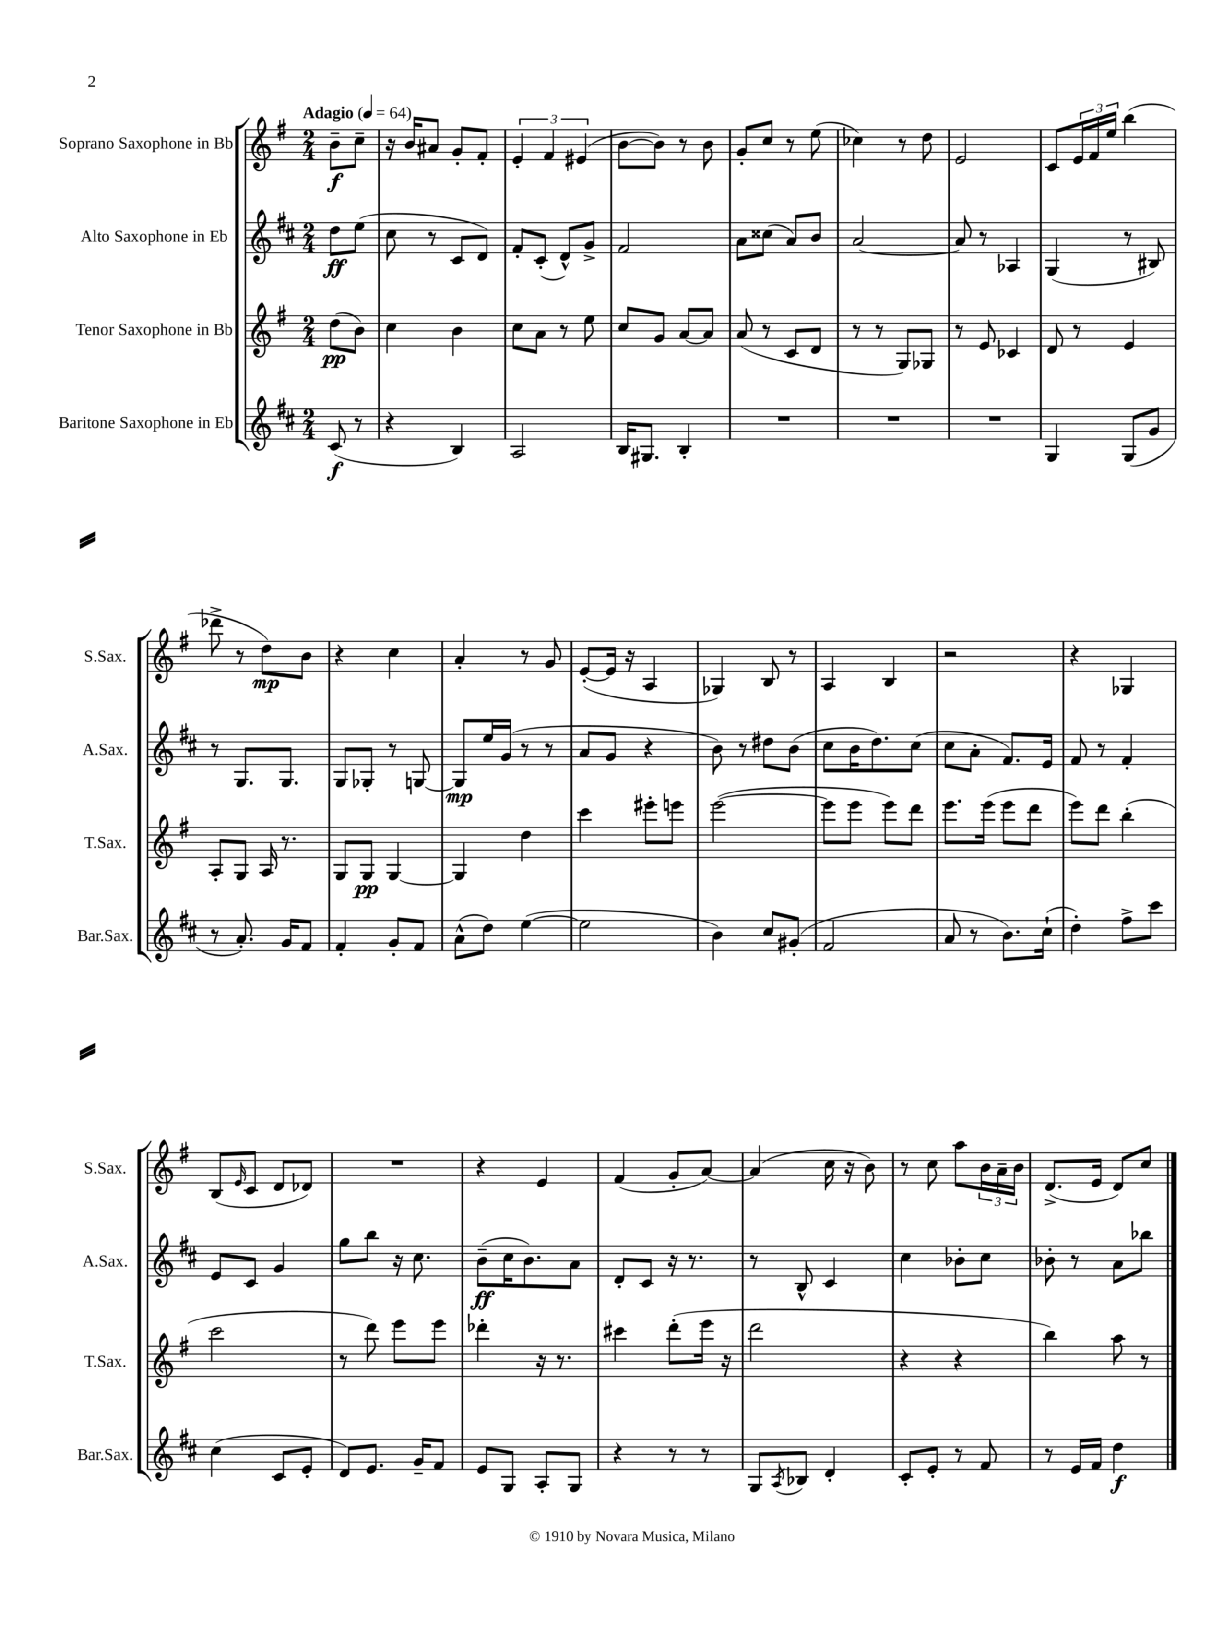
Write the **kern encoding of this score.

**kern	**kern	**kern	**kern
*staff4	*staff3	*staff2	*staff1
*clefG2	*clefG2	*clefG2	*clefG2
*k[f#c#]	*k[f#]	*k[f#c#]	*k[f#]
*M2/4	*M2/4	*M2/4	*M2/4
*MM64	*MM64	*MM64	*MM64
(8c#	(8dd	8dd	8b~
8r	8b)	(8ee	8cc~
=	=	=	=
4r	4cc	8cc#	16r
.	.	.	16b
.	.	8r	8a#
4B)	4b	8c#	8g'
.	.	8d)	8f#'
=	=	=	=
2A	8cc	8f#'	6e'
.	8a	(8c#'	.
.	.	.	6f#
.	8r	8d^^)	.
.	.	.	(6e#
.	8ee	8g^	.
=	=	=	=
16B	8cc	2f#	[8b
8.G#	.	.	.
.	8g	.	8b])
4B'	[8a	.	8r
.	8a]	.	8b
=	=	=	=
2r	(8a	8a	8g'
.	8r	(8cc##	8cc
.	8c	8a)	8r
.	8d	8b	(8ee
=	=	=	=
2r	8r	[2a	4cc-)
.	8r	.	.
.	8G)	.	8r
.	8G-	.	8dd
=	=	=	=
2r	8r	8a]	2e
.	8e	8r	.
.	4c-	4A-	.
=	=	=	=
4G	8d	(4G	8c
.	8r	.	24e
.	.	.	24f#
.	.	.	24ee
(8G	4e	8r	(4bb
8g	.	8B#)	.
=	=	=	=
8r	8A'	8r	8ddd-^
8.a')	8G	8.G	8r
.	16A	.	8dd)
16g	8.r	8.G	.
8f#	.	.	8b
=	=	=	=
4f#'	8G	8G	4r
.	8G	8G-'	.
8g'	[4G	8r	4cc
8f#	.	[8G	.
=	=	=	=
(8a^^	4G]	8G]	4a'
8dd)	.	16ee	.
.	.	(16g	.
([4ee	4dd	8r	8r
.	.	8r	8g
=	=	=	=
2ee]	4ccc	8a	([8e'
.	.	8g	16e]
.	.	.	16r
.	8eee#'	4r	4A
.	8eee	.	.
=	=	=	=
4b)	([2eee	8b)	4G-)
.	.	8r	.
8cc#	.	8dd#	8B
(8g#'	.	(8b	8r
=	=	=	=
2f#	8eee]	8cc#	4A
.	8eee	16b	.
.	.	8.dd)	.
.	8eee)	.	4B
.	8ddd	(8cc#	.
=	=	=	=
8a	8.eee	8cc#	2r
8r	.	8a'	.
.	(16eee	.	.
8.b)	8eee	8.f#)	.
.	8ddd	.	.
(16cc#`	.	16e	.
=	=	=	=
4dd')	8eee)	8f#	4r
.	8ddd	8r	.
8ff#^	(4bb'	4f#'	4G-
8ccc#	.	.	.
=	=	=	=
(4cc#	2ccc	8e	(8B
.	.	.	16qqe
.	.	8c#	8c
8c#	.	4g	8d
8e'	.	.	8d-)
=	=	=	=
8d)	8r	8gg	2r
8.e	8ddd)	8bb	.
.	8eee	16r	.
16g~	.	8.cc#	.
8f#	8eee	.	.
=	=	=	=
8e	4ddd-'	(8b~	4r
8G	.	16cc#	.
.	.	8.b)	.
8A'	16r	.	4e
.	8.r	.	.
8G	.	8a	.
=	=	=	=
4r	4ccc#	8d'	(4f#
.	.	8c#	.
8r	(8ddd'	16r	8g'
.	.	8.r	.
8r	16eee	.	[8a)
.	16r	.	.
=	=	=	=
8G	2ddd	8r	(4a]
8qA	.	.	.
8B-	.	8B^^	.
4d'	.	4c#	16cc
.	.	.	16r
.	.	.	8b)
=	=	=	=
8c#'	4r	4cc#	8r
8e'	.	.	8cc
8r	4r	8b-'	8aa
8f#	.	8cc#	24b
.	.	.	24a~
.	.	.	24b
=	=	=	=
8r	4bb)	8b-'	(8.d^
16e	.	8r	.
16f#	.	.	16e
4dd	8aa	8a	8d)
.	8r	8bb-	8cc
==	==	==	==
*-	*-	*-	*-
